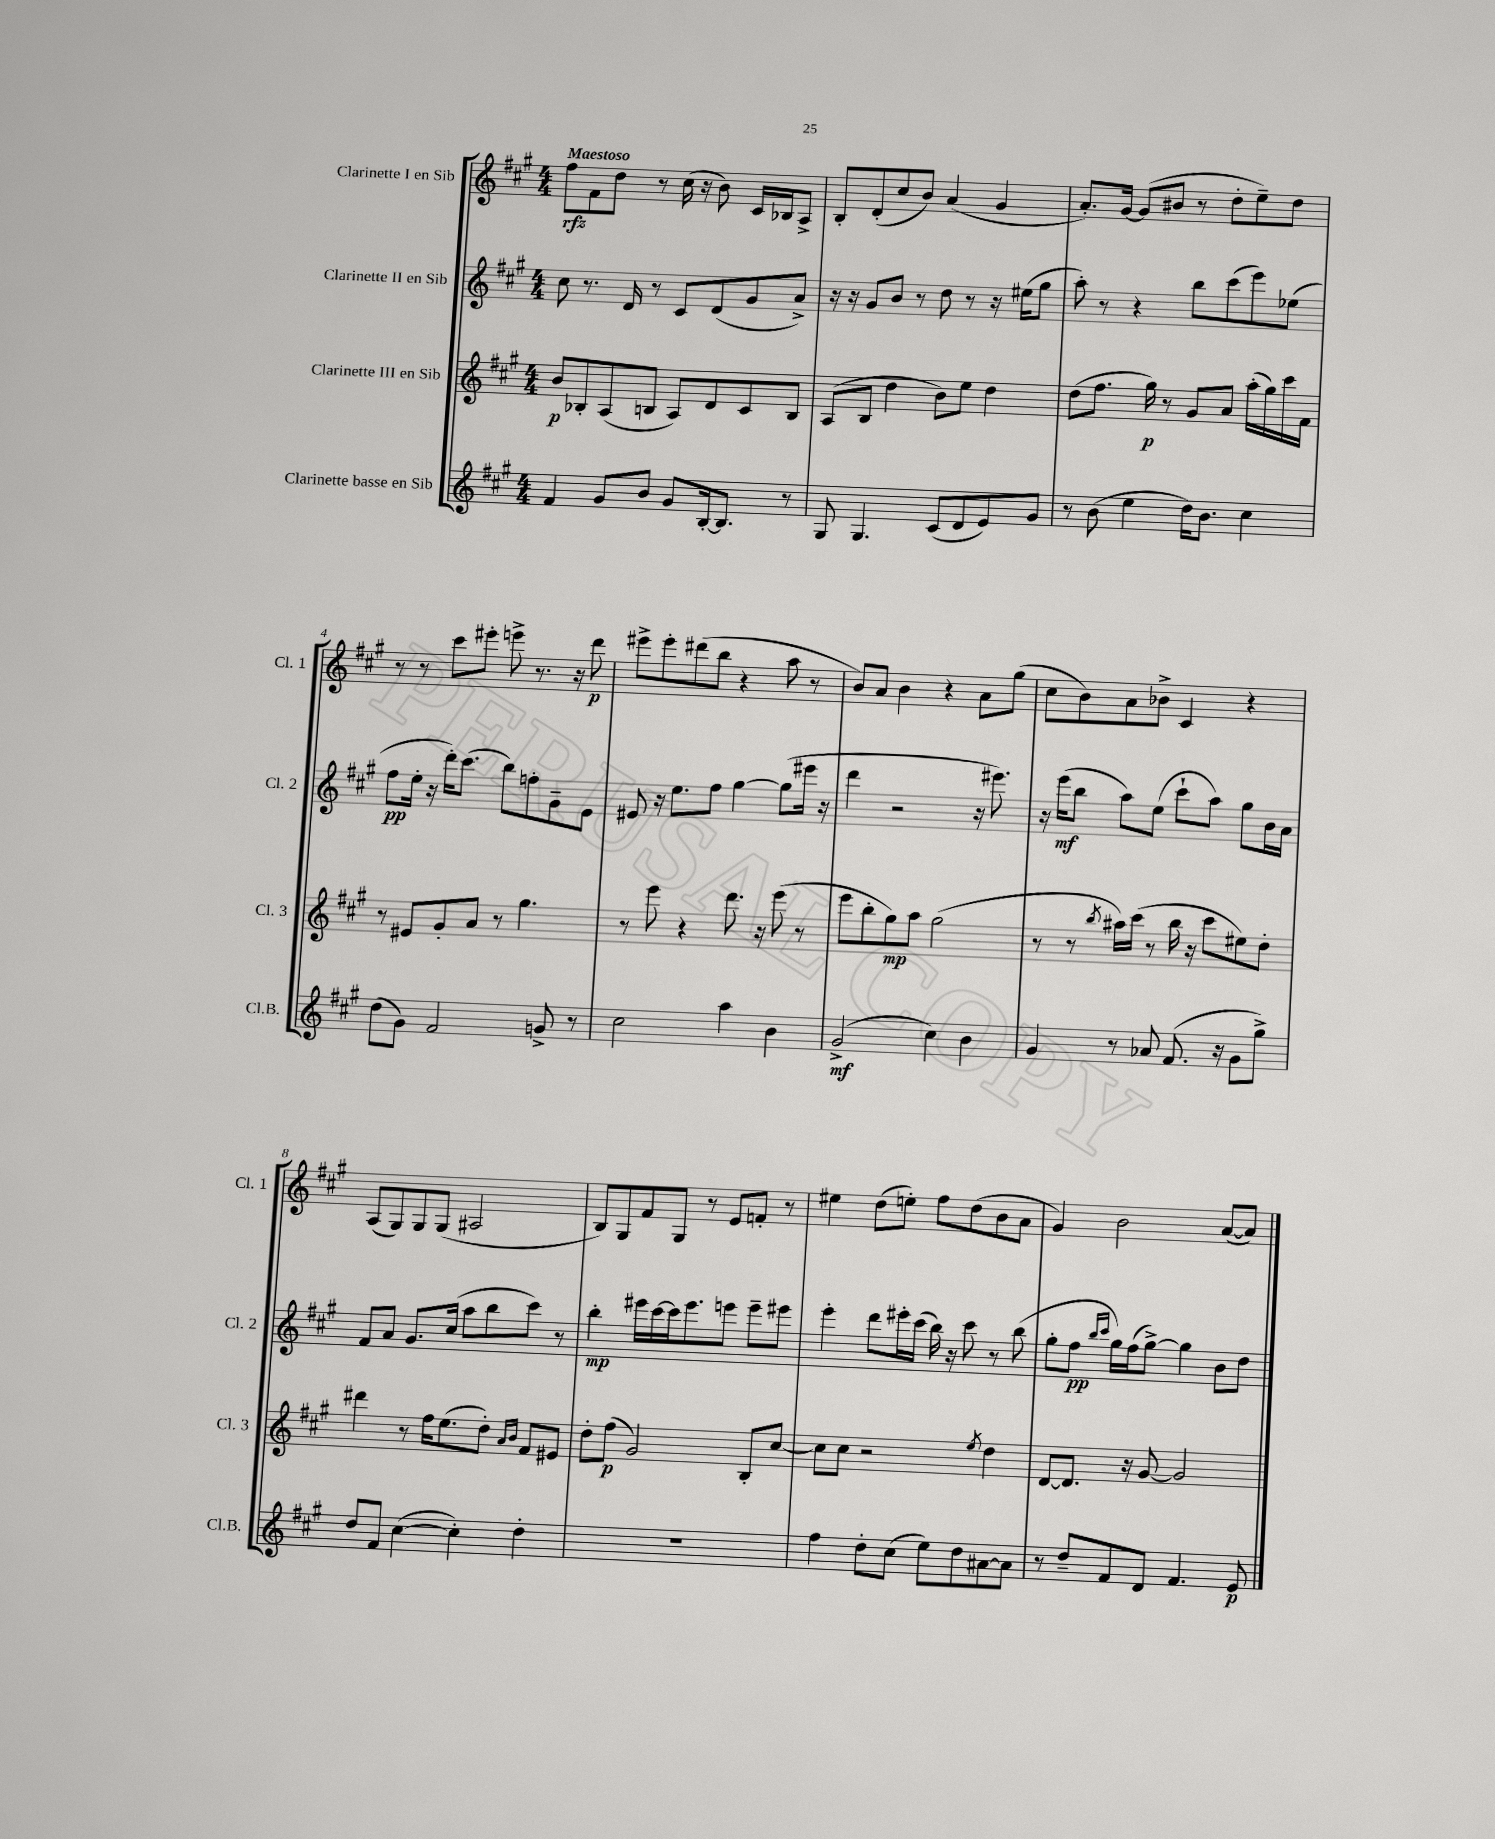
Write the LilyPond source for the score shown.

<<
\new StaffGroup <<
\new Staff = "s0" \with { instrumentName = "Clarinette I en Sib" shortInstrumentName = "Cl. 1" } {
    \clef treble \key a \major \numericTimeSignature \time 4/4 \tempo "Maestoso"
    fis''8\rfz fis'8 d''8 r8 cis''16( r16 b'8) cis'16 bes16 a8-> |
    b8-. d'8-.( cis''8 b'8) a'4( gis'4 |
    a'8.-.) gis'16~ gis'8( bis'8 r8 d''8-. e''8--) d''8 |
    r8 r8 cis'''8 eis'''8-. e'''8-> r8. r16 d'''8\p |
    eis'''8-> eis'''8-. dis'''8( b''8 r4 a''8 r8 |
    b'8) a'8 b'4 r4 a'8 gis''8( |
    cis''8 b'8) a'8 bes'8-> cis'4 r4 |
    a8( gis8) gis8 gis8( ais2 |
    b8) gis8 fis'8 gis8 r8 e'8 f'8-. r8 |
    eis''4 d''8( e''8-.) fis''8 d''8( b'8 a'8 |
    gis'4) b'2 a'8~( a'8) \bar "|." |
}
\new Staff = "s1" \with { instrumentName = "Clarinette II en Sib" shortInstrumentName = "Cl. 2" } {
    \clef treble \key a \major \numericTimeSignature \time 4/4
    cis''8 r8. d'16 r8 cis'8 d'8( gis'8 a'8->) |
    r16 r16 gis'8 b'8 r8 d''8 r8 r16 eis''16( gis''8 |
    a''8-.) r8 r4 b''8 cis'''8( e'''8) ees''8( |
    fis''8\pp e''16-. r16 d'''16-.) cis'''8.( b''8) f''8-. gis'8-- e'8 |
    eis'8 r16 e''8. fis''8 gis''4~ gis''8( eis'''16 r16 |
    d'''4 r2 r16 eis'''8.) |
    r16 e'''16\mf( b''8 a''8) e''8( cis'''8-! a''8) gis''8 b'16 a'16 |
    fis'8 a'8 gis'8. cis''16( a''8 b''8 cis'''8) r8 |
    b''4-.\mp eis'''16 cis'''16~ cis'''16 eis'''8. e'''8 e'''8-- eis'''8 |
    e'''4-. d'''8 eis'''16-. cis'''16( b''16) r16 cis'''8 r8 b''8( |
    gis''8-. fis''8\pp \grace { b''16 cis'''16 } gis''16) fis''16( gis''8~->) gis''4 b'8 d''8 \bar "|." |
}
\new Staff = "s2" \with { instrumentName = "Clarinette III en Sib" shortInstrumentName = "Cl. 3" } {
    \clef treble \key a \major \numericTimeSignature \time 4/4
    b'8\p bes8-. a8( b8 a8) d'8 cis'8 b8 |
    a8( b8 d''4 b'8) e''8 d''4 |
    d''8( fis''8. gis''16\p) r8 gis'8 a'8 a''16-.( gis''16) cis'''16 fis'16 |
    r8 eis'8 gis'8-. a'8 r8 gis''4. |
    r8 e'''8 r4 d'''8. r16 e'''8( r8 |
    e'''8 b''8-. gis''8\mp) a''8 gis''2( |
    r8 r8 \acciaccatura { b''8 } ais''16) cis'''16( r8 b''16 r16 cis'''8 eis''8) d''8-. |
    dis'''4 r8 fis''16 e''8.( d''8-.) \grace { a'16 b'16 } fis'8 eis'8 |
    d''8-. fis''8\p( gis'2) b8-. cis''8~ |
    cis''8 cis''8 r2 \acciaccatura { e''8 } d''4 |
    d'8~ d'8. r16 gis'8~ gis'2 \bar "|." |
}
\new Staff = "s3" \with { instrumentName = "Clarinette basse en Sib" shortInstrumentName = "Cl.B." } {
    \clef treble \key a \major \numericTimeSignature \time 4/4
    fis'4 gis'8 b'8 gis'8 b16~-. b8. r8 |
    gis8 gis4. cis'8( d'8 e'8) gis'8 |
    r8 b'8( e''4 d''16) b'8. cis''4 |
    d''8( gis'8) fis'2 g'8-> r8 |
    cis''2 a''4 b'4 |
    gis'2->\mf( cis''4) b'4 |
    gis'4 r8 aes'8 fis'8.( r16 gis'8 gis''8->) |
    d''8 fis'8 cis''4~( cis''4-.) d''4-. |
    R1 |
    fis''4 d''8-. cis''8( e''8) d''8 ais'8~ ais'8 |
    r8 d''8-- fis'8 d'8 fis'4. e'8\p \bar "|." |
}
>>
>>
